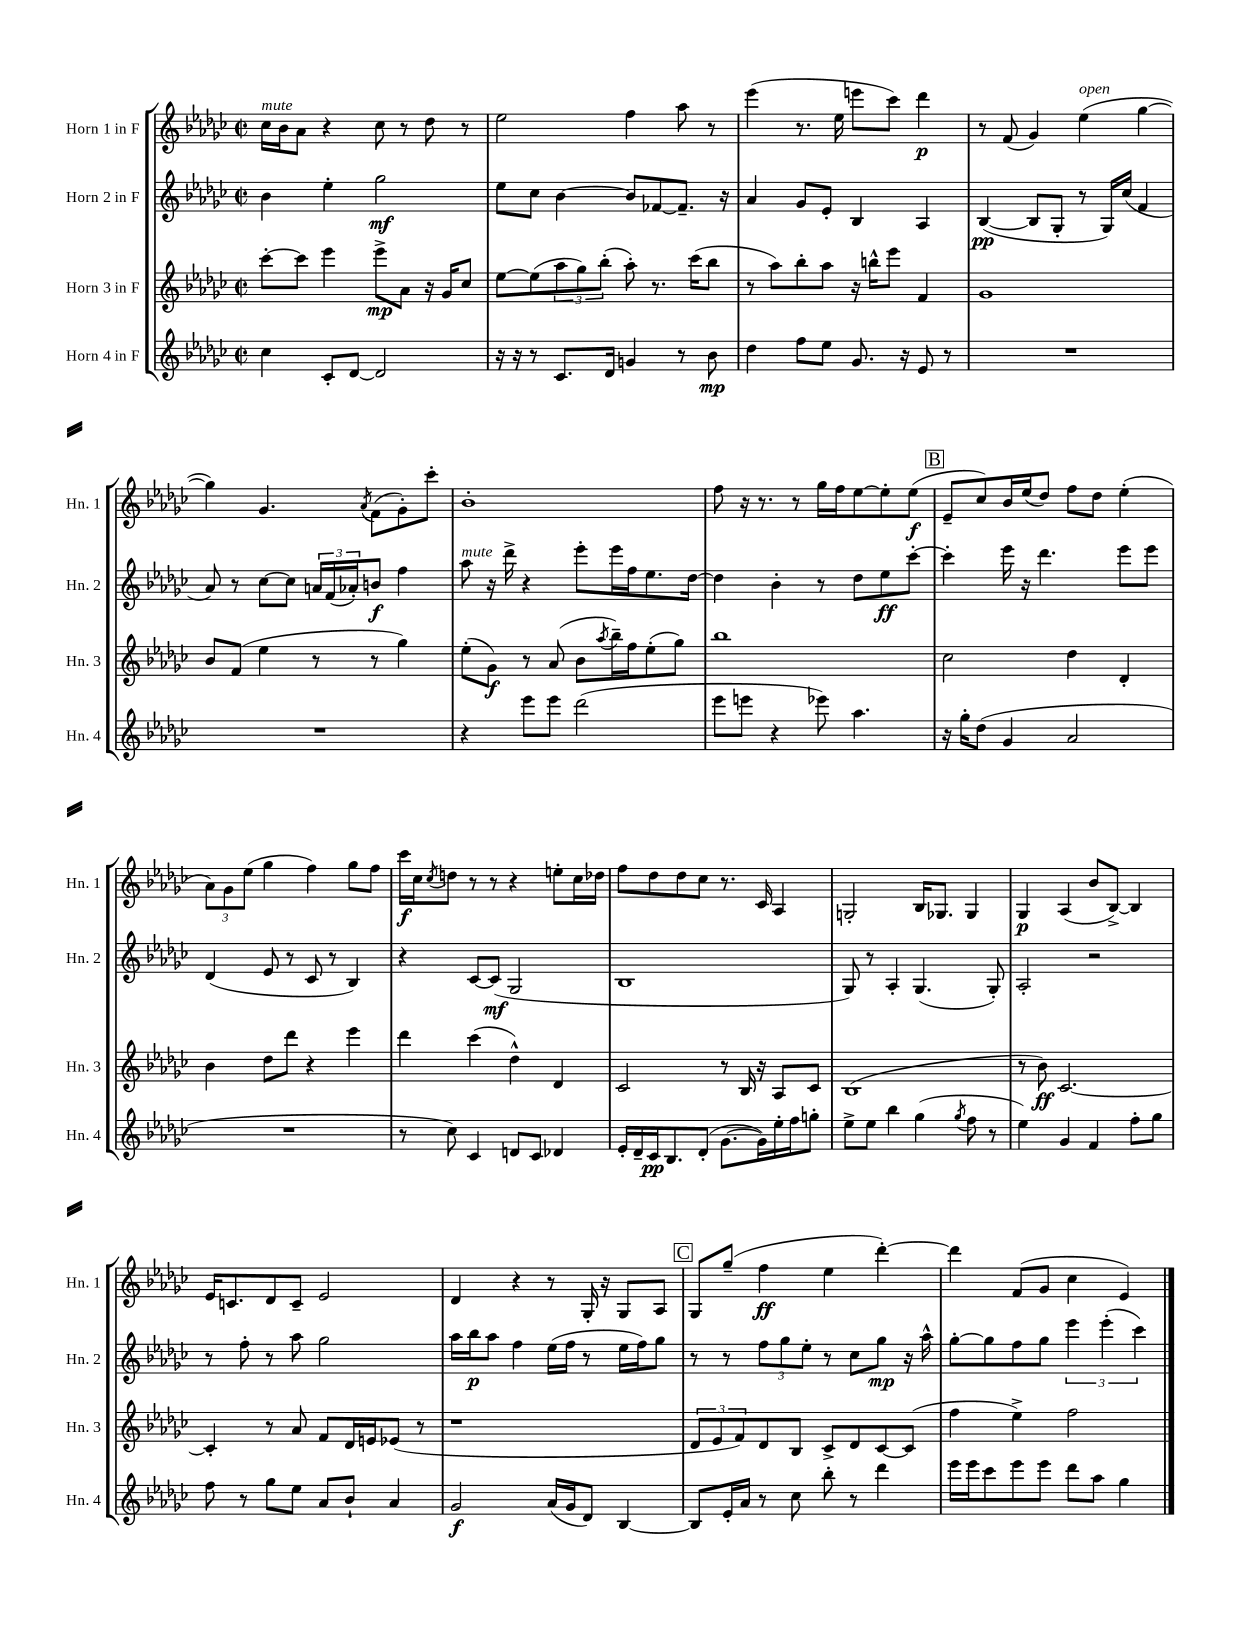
<<
\new StaffGroup <<
\new Staff = "s0" \with { instrumentName = "Horn 1 in F" shortInstrumentName = "Hn. 1" } {
    \clef treble \key ges \major \defaultTimeSignature \time 2/2
    ces''16^\markup { \italic "mute" } bes'16 aes'8 r4 ces''8 r8 des''8 r8 |
    ees''2 f''4 aes''8 r8 |
    ees'''4( r8. ees''16 e'''8 ces'''8) des'''4\p |
    r8 f'8( ges'4) ees''4^\markup { \italic "open" }( ges''4~ |
    ges''4) ges'4. \acciaccatura { aes'8 } f'8( ges'8-.) ces'''8-. |
    bes'1-. |
    f''8 r16 r8. r8 ges''16 f''16 ees''8~ ees''8-. ees''8\f( |
    \mark \markup { \box "B" } ees'8-- ces''8) bes'16 ees''16( des''8) f''8 des''8 ees''4-.( |
    \tuplet 3/2 { aes'8) ges'8 ees''8( } ges''4 f''4) ges''8 f''8 |
    ces'''16\f ces''16 \acciaccatura { ces''8 } d''8 r8 r8 r4 e''8-. ces''16 des''16 |
    f''8 des''8 des''8 ces''8 r8. ces'16 aes4 |
    g2-. bes16 ges8. ges4 |
    ges4\p aes4( bes'8 bes8~->) bes4 |
    ees'16 c'8. des'8 c'8-- ees'2 |
    des'4 r4 r8 ges16-. r16 ges8 aes8 |
    \mark \markup { \box "C" } ges8 ges''8--( f''4\ff ees''4 des'''4~-.) |
    des'''4 f'8( ges'8 ces''4 ees'4) \bar "|." |
}
\new Staff = "s1" \with { instrumentName = "Horn 2 in F" shortInstrumentName = "Hn. 2" } {
    \clef treble \key ges \major \defaultTimeSignature \time 2/2
    bes'4 ees''4-. ges''2\mf |
    ees''8 ces''8 bes'4~ bes'8 fes'8~ fes'8.-- r16 |
    aes'4 ges'8 ees'8-. bes4 aes4 |
    bes4~\pp( bes8 ges8-. r8 ges16) ces''16( f'4 |
    aes'8) r8 ces''8~ ces''8 \tuplet 3/2 { a'16 f'16( aes'16-.) } b'8\f f''4 |
    aes''8^\markup { \italic "mute" } r16 des'''16-> r4 ees'''8-. ees'''16 f''16 ees''8. des''16~ |
    des''4 bes'4-. r8 des''8 ees''8\ff ces'''8~-. |
    \mark \markup { \box "B" } ces'''4-. ees'''16 r16 des'''4. ees'''8 ees'''8 |
    des'4( ees'8 r8 ces'8 r8 bes4) |
    r4 ces'8~ ces'8\mf( ges2 |
    bes1 |
    ges8) r8 aes4-. ges4.( ges8-.) |
    aes2-. r2 |
    r8 f''8-. r8 aes''8 ges''2 |
    aes''16 bes''16\p aes''8 f''4 ees''16( f''16 r8 ees''16 f''16) ges''8 |
    \mark \markup { \box "C" } r8 r8 \tuplet 3/2 { f''8 ges''8 ees''8-. } r8 ces''8 ges''8\mp r16 aes''16-^ |
    ges''8~-. ges''8 f''8 ges''8 \tuplet 3/2 { ees'''4 ees'''4-.( ces'''4) } \bar "|." |
}
\new Staff = "s2" \with { instrumentName = "Horn 3 in F" shortInstrumentName = "Hn. 3" } {
    \clef treble \key ges \major \defaultTimeSignature \time 2/2
    ces'''8~-. ces'''8 ees'''4 ees'''8->\mp aes'8 r16 ges'16 ces''8 |
    ees''8~ ees''8( \tuplet 3/2 { aes''8 ges''8) bes''8-.( } aes''8-.) r8. ces'''16( bes''8 |
    r8 aes''8) bes''8-. aes''8 r16 b''16-^ ees'''8 f'4 |
    ges'1 |
    bes'8 f'8( ees''4 r8 r8 ges''4) |
    ees''8-.( ges'8\f) r8 aes'8( bes'8 \acciaccatura { aes''8 } bes''16--) f''16 ees''8-.( ges''8) |
    bes''1 |
    \mark \markup { \box "B" } ces''2 des''4 des'4-. |
    bes'4 des''8 des'''8 r4 ees'''4 |
    des'''4 ces'''4( des''4-^) des'4 |
    ces'2 r8 bes16 r16 aes8 ces'8 |
    bes1( |
    r8 bes'8\ff) ces'2.~ |
    ces'4-. r8 aes'8 f'8 des'16 e'16 ees'8( r8 |
    r1 |
    \mark \markup { \box "C" } \tuplet 3/2 { des'8 ees'8 f'8) } des'8 bes8 ces'8-> des'8 ces'8~ ces'8( |
    f''4 ees''4->) f''2 \bar "|." |
}
\new Staff = "s3" \with { instrumentName = "Horn 4 in F" shortInstrumentName = "Hn. 4" } {
    \clef treble \key ges \major \defaultTimeSignature \time 2/2
    ces''4 ces'8-. des'8~ des'2 |
    r16 r16 r8 ces'8. des'16 g'4 r8 bes'8\mp |
    des''4 f''8 ees''8 ges'8. r16 ees'8 r8 |
    R1 |
    R1 |
    r4 ees'''8 ees'''8 des'''2( |
    ees'''8 e'''8 r4 ees'''8) aes''4. |
    \mark \markup { \box "B" } r16 ges''16-. des''8( ges'4 aes'2 |
    R1 |
    r8 ces''8) ces'4 d'8 ces'8 des'4 |
    ees'16-. des'16-- ces'16\pp bes8. des'8-.( ges'8.~ ges'16) ees''16-. f''16 g''8-. |
    ees''8-> ees''8 bes''4 ges''4( \acciaccatura { ges''8 } f''8 r8 |
    ees''4) ges'4 f'4 f''8-. ges''8 |
    f''8 r8 ges''8 ees''8 aes'8 bes'8-! aes'4 |
    ges'2\f aes'16( ges'16 des'8) bes4~ |
    \mark \markup { \box "C" } bes8 ees'16-. aes'16 r8 ces''8 bes''8-. r8 des'''4 |
    ees'''16 ees'''16 ces'''8 ees'''8 ees'''8 des'''8 aes''8 ges''4 \bar "|." |
}
>>
>>
\layout { \context { \Score \remove "Bar_number_engraver" } }
